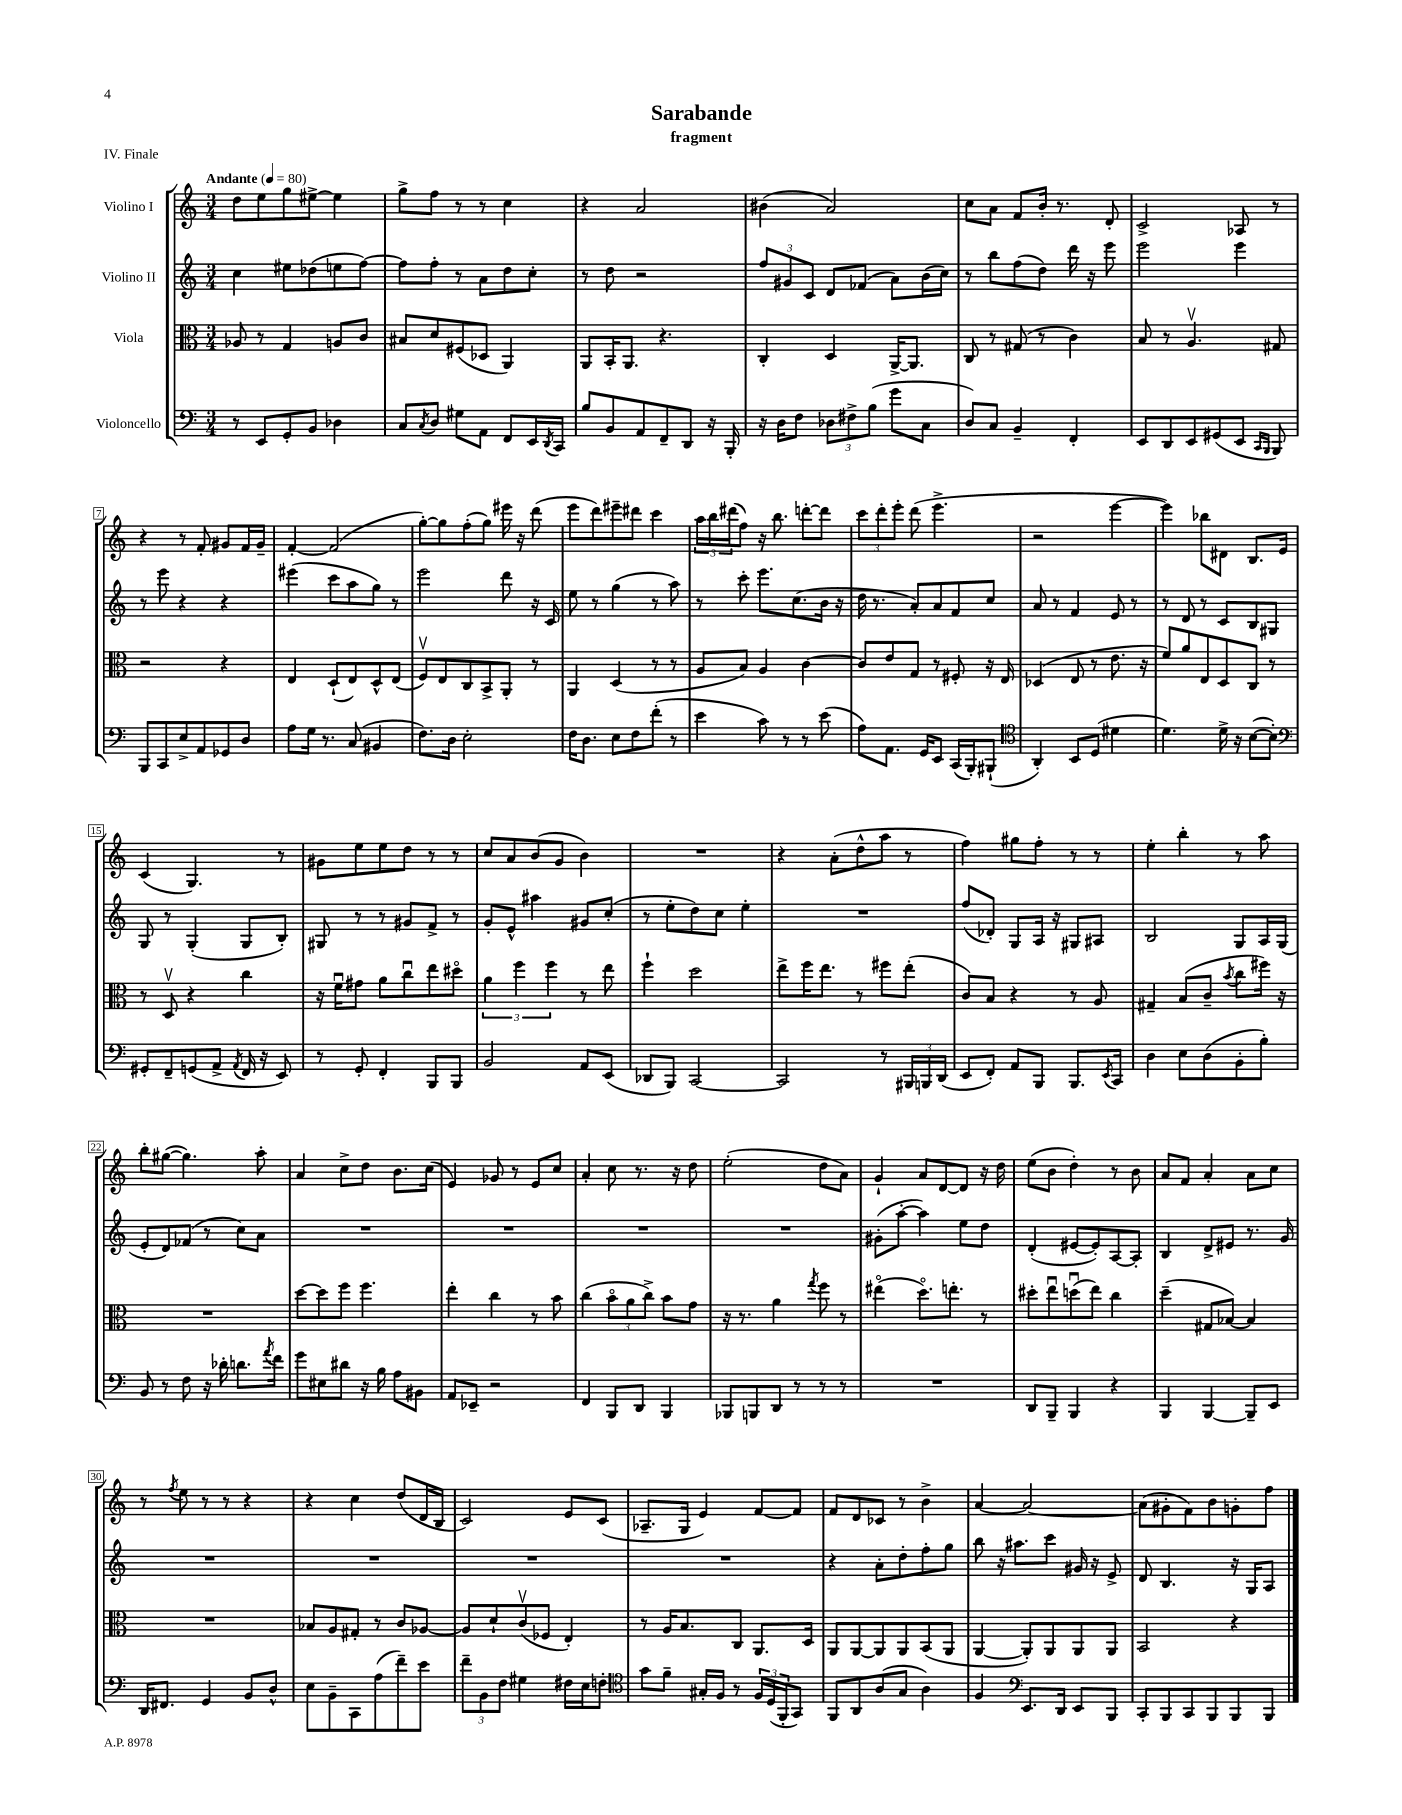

**kern	**kern	**kern	**kern
*staff4	*staff3	*staff2	*staff1
*clefF4	*clefC3	*clefG2	*clefG2
*k[]	*k[]	*k[]	*k[]
*M3/4	*M3/4	*M3/4	*M3/4
*MM80	*MM80	*MM80	*MM80
8r	8A-/	4cc\	8dd\L
8EE/L	8r	.	8ee\
8GG'/	4G/	8ee#\L	8gg\
8BB/J	.	(8dd-\	[8ee#^\J
4D-\	8A/L	8ee\	4ee#\]
.	8c/J	[8ff\J)	.
=	=	=	=
8C/L	8B#/L	8ff\]L	8gg^\L
8qC/	.	.	.
8D/J	8d/	8ff'\J	8ff\J
8G#\L	(8F#/	8r	8r
8AA\J	8D-/J	8a\L	8r
8FF/L	4AA/)	8dd\	4cc\
16EE/L	.	8cc'\J	.
8qDD/	.	.	.
16CC/JJ	.	.	.
=	=	=	=
8B/L	8AA/L	8r	4r
8BB/	16BB'/K	8dd\	.
.	8.AA/J	.	.
8AA/	.	2r	2a/
8FF~/	4.r	.	.
8DD/J	.	.	.
16r	.	.	.
16BBB'/	.	.	.
=	=	=	=
16r	4C'/	12ff/L	(4b#\
16D\LK	.	.	.
.	.	12g#/	.
8F\J	.	.	.
.	.	12c/J	.
12D-\L	4D/	8d/L	2a/)
12F#^\	.	.	.
.	.	(8f-/J	.
(12B\J	.	.	.
8g\L	[16AA^/LK	8a\L)	.
.	8.AA/]J	.	.
8C\J	.	(16b\L	.
.	.	16cc\JJ)	.
=	=	=	=
8D/L)	8C/	8r	8cc\L
8C/J	8r	8bb\L	8a\J
4BB~/	(8G#/	(8ff\	8f/L
.	8r	8dd\J)	16b'/Jk
.	.	.	8.r
4FF'/	4c\)	16ddd\	.
.	.	16r	.
.	.	8eee\	8d'/
=	=	=	=
8EE/L	8B/	2eee\	2c^/
8DD/	8r	.	.
8EE/	4.Av/	.	.
(8GG#/	.	.	.
8EE/J	.	4eee\	8A-/
16qqCC/LL	.	.	.
16qqBBB/JJ	.	.	.
8BBB/)	8G#/	.	8r
=	=	=	=
8BBB/L	2r	8r	4r
8CC/	.	8eee\	.
8E^/	.	4r	8r
8AA/	.	.	8f'/
8GG-/	4r	4r	8g#/L
8D/J	.	.	16f/L
.	.	.	16g#~/JJ
=	=	=	=
8A\L	4E/	(4eee#\	[4f'/
16G\Jk	.	.	.
8.r	.	.	.
.	(8D`/L	8ccc\L	(2f/]
(8C/	8E/)	8aa\	.
4BB#/	8D^^/	8gg\J)	.
.	(8E/J	8r	.
=	=	=	=
8.F\L)	8Fv/L)	2eee\	[8gg'\L)
.	8E/	.	8gg\]
16D\Jk	.	.	.
2E'\	8C/	.	(8ff'\
.	8BB^/	.	8gg\J)
.	8AA'/J	8ddd\	16eee#\
.	.	.	16r
.	8r	16r	(8ddd\
.	.	16c/	.
=	=	=	=
16F\LK	4AA/	8ee\	8eee\L
8.D\J	.	.	.
.	.	8r	8ddd\)
8E\L	(4D/	(4gg\	8eee#~\
8F\	.	.	8ddd#\J
(8f'\J	8r	8r	4ccc\
8r	8r	8aa\)	.
=	=	=	=
4e\	8A/L	8r	24aa\LL
.	.	.	24bb\
.	.	.	(24ddd#\J
.	8B/J)	8ccc'\	8ff\J)
8c\)	4A/	8.eee\L	16r
.	.	.	8.bb\
8r	.	.	.
.	.	(8.cc\	.
8r	[4c\	.	[8ddd'\L
(8e\	.	16b\Jk	8ddd\]J
.	.	16r	.
=	=	=	=
8A\L)	8c/]L	16dd\	12ccc\L
.	.	8.r	.
.	.	.	12ddd'\
8.AA\J	8e/	.	.
.	.	.	12eee'\J
.	8G/J	8a'/L)	(8ddd\
16GG/LK	.	.	.
8EE/J	8r	8a/	4.eee^\
(16CC/LL	8F#'/	8f/	.
16BBB'/J)	.	.	.
(8BBB#`/J	16r	8cc/J	.
.	16E/	.	.
=	=	=	=
*clefC4	*	*	*
4AA'/)	(4D-/	8a/	2r
.	.	8r	.
8BB/L	8E/	4f/	.
(8D/J	8r	.	.
4d#\	8.e\	8e/	[4eee\
.	.	8r	.
.	16r	.	.
=	=	=	=
4.d\)	8f/L)	8r	4eee\])
.	8a/	8d/	.
.	8E/	8r	8bb-\L
16d^\	8D/	8c/L	8d#\J
16r	.	.	.
([8B\L	8C/J	8B/	8.B/L
8B'\]J)	8r	8G#/J	.
.	.	.	16e/Jk
=	=	=	=
*clefF4	*	*	*
8GG#'/L	8r	8G/	(4c/
8FF~/	8Dv/	8r	.
(8GG/	4r	(4G'/	4.G/)
8AA^/J	.	.	.
8qAA/	.	.	.
16FF/	4cc\	8G/L	.
16r	.	.	.
8EE/)	.	8B'/J)	8r
=	=	=	=
8r	16r	8G#/	8g#\L
.	16fu\LK	.	.
8GG'/	8g#\J	8r	8ee\
4FF'/	8a\L	8r	8ee\
.	8ccu\	8g#/L	8dd\J
8BBB/L	8ee\	8f^/J	8r
8BBB/J	8dd#o\J	8r	8r
=	=	=	=
2BB/	6a\	8g'/L	8cc/L
.	.	8e^^/J	8a/
.	6ff\	.	.
.	.	4aa#\	(8b/
.	6ff\	.	.
.	.	.	8g/J
8AA/L	8r	8g#/L	4b\)
(8EE/J	8ee\	(8cc'/J	.
=	=	=	=
8DD-/L	4ff`\	8r	2.r
8BBB/J)	.	8ee'\L	.
[2CC/	2dd\	8dd\)	.
.	.	8cc\J	.
.	.	4ee'\	.
=	=	=	=
2CC/]	8ee^\L	2.r	4r
.	16ff\K	.	.
.	8.ee\J	.	.
.	.	.	(8a'\L
.	8r	.	8dd^^\
8r	8ff#\L	.	8aa\J
24BBB#/LL	(8ee'\J	.	8r
24BBB/	.	.	.
(24DD/JJ	.	.	.
=	=	=	=
8EE/L	8c/L)	(8ff/L	4ff\)
8FF'/J)	8B/J	8d-'/J)	.
8AA/L	4r	8G/L	8gg#\L
8BBB/J	.	16A/Jk	8ff'\J
.	.	16r	.
8.BBB/L	8r	8G#/L	8r
.	8A/	8A#/J	8r
8qEE/	.	.	.
16CC/Jk	.	.	.
=	=	=	=
4D\	4G#~/	2B/	4ee'\
8E\L	(8B/L	.	4bb'\
(8D\	8c~/J	.	.
.	8qb/	.	.
8BB'\	8cc\L	8G/L	8r
8B'\J)	16ff#\Jk)	16A/L	8aa\
.	16r	(16G/JJ	.
=	=	=	=
8BB/	2.r	8e'/L	8bb'\L
8r	.	8d/)	([8gg#\J
8F\	.	(8f-/J	4.gg#\])
16r	.	8r	.
16d-'\	.	.	.
8.d\L	.	8cc\L)	.
.	.	8a\J	8aa'\
8qa/	.	.	.
16f\Jk	.	.	.
=	=	=	=
8g\L	[8dd\L	2.r	4a/
8E#\	8dd\]	.	.
8d#\J	8ff\J	.	8cc^\L
16r	4.ff\	.	8dd\J
16B\	.	.	.
8A\L	.	.	8.b\L
8BB#\J	.	.	.
.	.	.	(16cc\Jk
=	=	=	=
8AA/L	4ee'\	2.r	4e/)
8EE-~/J	.	.	.
2r	4cc\	.	8g-/
.	.	.	8r
.	8r	.	8e/L
.	8b\	.	8cc/J
=	=	=	=
4FF/	(4cc\	2.r	4a'/
8BBB/L	12bo\L	.	8cc\
.	12a\	.	.
8DD/J	.	.	8.r
.	12cc^\J)	.	.
4BBB/	8b\L	.	.
.	.	.	16r
.	8g\J	.	8dd\
=	=	=	=
8BBB-/L	16r	2.r	(2ee'\
.	8.r	.	.
8BBB/	.	.	.
8DD/J	4a\	.	.
8r	.	.	.
.	8qgg/	.	.
8r	8ff\	.	8dd\L
8r	8r	.	8a\J)
=	=	=	=
2.r	(4ee#o\	(8g#'\L	4g`/
.	.	[8aa'\J	.
.	8.ddo\L)	4aa\])	8a/L
.	.	.	[8d/
.	8.ee'\J	.	.
.	.	8ee\L	8d/]J
.	8r	8dd\J	16r
.	.	.	16dd\
=	=	=	=
8DD/L	8dd#'\L	(4d'/	(8ee\L
8BBB~/J	8eeu\	.	8b\J
4BBB/	(8ddu\	[8e#/L	4dd'\)
.	8ee\J)	8e#'/])	.
4r	4cc\	[8A/	8r
.	.	8A'/]J	8b\
=	=	=	=
4BBB/	(4dd~\	4B/	8a/L
.	.	.	8f/J
[4BBB/	8G#/L	8d^/L	4a'/
.	[8B-/J)	8e#/J	.
8BBB~/]L	4B-/]	8.r	8a\L
8EE/J	.	.	8cc\J
.	.	16g/	.
=	=	=	=
16DD/LK	2.r	2.r	8r
8.FF#/J	.	.	.
.	.	.	8qff/
.	.	.	8ee\
4GG/	.	.	8r
.	.	.	8r
8BB/L	.	.	4r
8D^^/J	.	.	.
=	=	=	=
8E\L	8B-/L	2.r	4r
8BB~\	8A/	.	.
8CC\	8G#'/J	.	4cc\
(8A\	8r	.	.
8f~\)	8c/L	.	(8dd/L
8e\J	[8A-/J	.	16d/L
.	.	.	16B/JJ
=	=	=	=
12f~\L	8A-/]L	2.r	2c/)
12BB\	.	.	.
.	8d`/	.	.
12F\J	.	.	.
4G#\	(8cv/	.	.
.	8F-/J	.	.
16F#\LL	4E'/)	.	8e/L
16E\J	.	.	.
8F'\J	.	.	(8c/J
=	=	=	=
*clefC4	*	*	*
8g\L	8r	2.r	8.A-~/L
8f~\J	16A/LK	.	.
.	8.B/	.	16G/Jk
16G#'/LL	.	.	4e/)
16F/JJ	.	.	.
8r	8C/J	.	.
24F/LL	8.AA/L	.	[8f/L
(24D/	.	.	.
24FF'/J	.	.	.
8GG/J)	.	.	8f/]J
.	16D/Jk	.	.
=	=	=	=
8FF/L	8AA/L	4r	8f/L
8AA/	[8AA/	.	8d/
(8A/	8AA/]	8a'\L	8c-/J
8G/J	8AA/	8dd'\	8r
4A\)	(8BB/	8ff'\	4b^\
.	8AA/J	8gg\J	.
=	=	=	=
4F/	[4AA/	8bb\	[4a/
.	.	16r	.
.	.	8.aa#\L	.
*clefF4	*	*	*
8.EE/L	8AA'/]L)	.	2a/_
.	8AA/	8ccc\J	.
16DD/Jk	.	.	.
8EE/L	8AA/	16g#/	.
.	.	16r	.
8BBB/J	8AA/J	8e^/	.
=	=	=	=
8CC'/L	2BB/	8d/	(8a\]L
8BBB/	.	4.B/	8g#'\
8CC/	.	.	8f\)
8BBB/	.	.	8b\
8BBB/	4r	16r	8g'\
.	.	16G/LK	.
8BBB/J	.	8A/J	8ff\J
==	==	==	==
*-	*-	*-	*-
